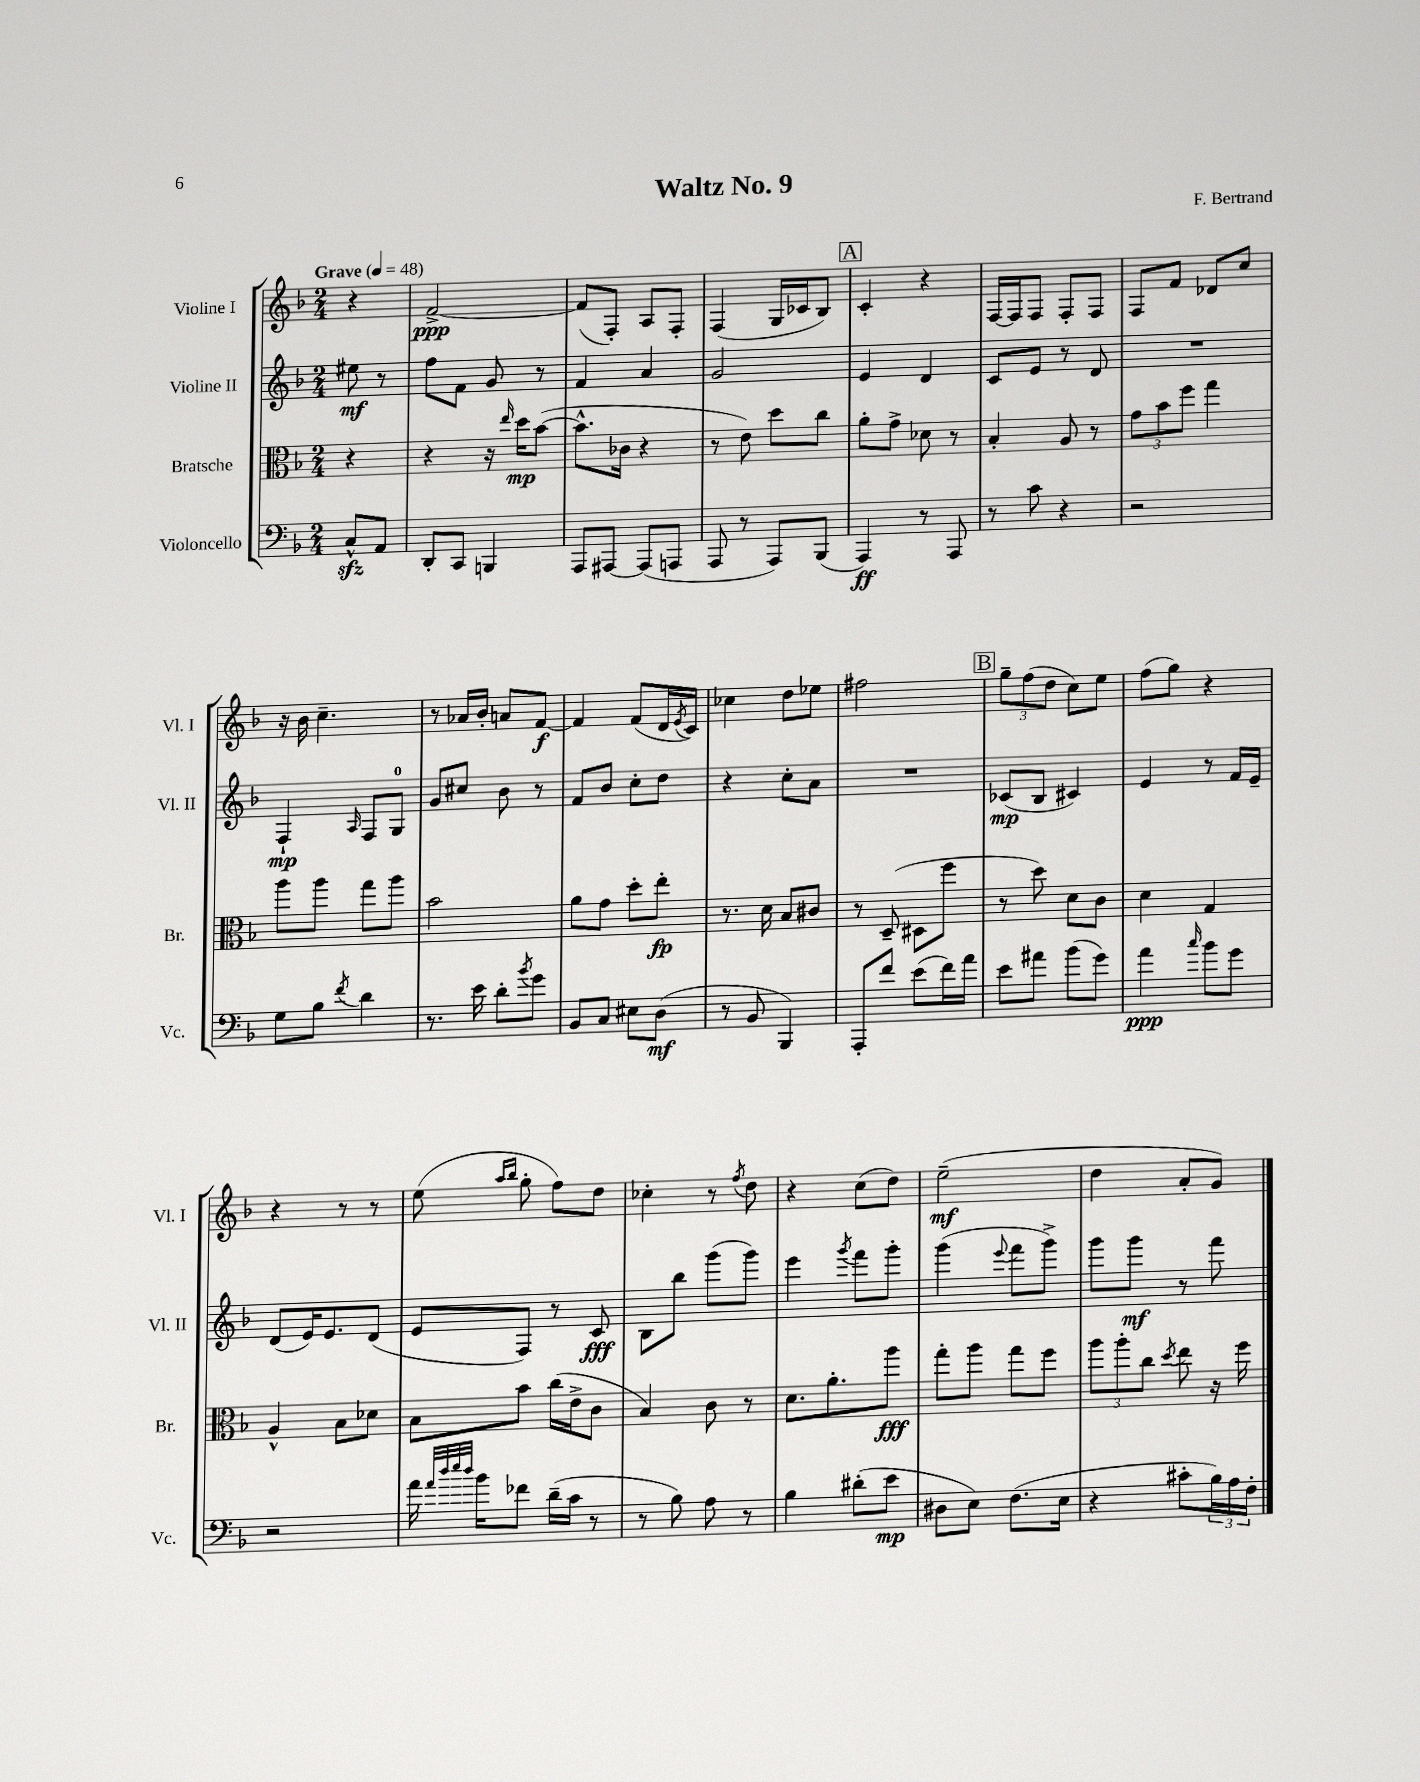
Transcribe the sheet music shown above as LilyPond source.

\header { title = "Waltz No. 9" composer = "F. Bertrand" }
<<
\new StaffGroup <<
\new Staff = "s0" \with { instrumentName = "Violine I" shortInstrumentName = "Vl. I" } {
    \clef treble \key f \major \numericTimeSignature \time 2/4 \partial 4 \tempo "Grave" 4 = 48
    r4 |
    f'2~->\ppp |
    f'8( f8-.) a8 f8-. |
    f4( g16 ces'16 bes8) |
    \mark \markup { \box "A" } c'4-. r4 |
    f16~ f16 f8 f8-. f8 |
    f8 f'8 des'8 c''8 |
    r16 bes'16 c''4.-- |
    r8 aes'16 bes'16-. a'8 f'8~\f |
    f'4 f'8( d'16 \acciaccatura { e'8 } c'16) |
    ces''4 d''8 ees''8 |
    fis''2 |
    \mark \markup { \box "B" } \tuplet 3/2 { g''8-- f''8( d''8 } c''8) e''8 |
    f''8( g''8) r4 |
    r4 r8 r8 |
    e''8( \grace { a''16 bes''16 } g''8-. f''8) d''8 |
    ces''4-. r8 \acciaccatura { f''8 } d''8 |
    r4 c''8( d''8) |
    e''2--\mf( |
    d''4 a'8-. g'8) \bar "|." |
}
\new Staff = "s1" \with { instrumentName = "Violine II" shortInstrumentName = "Vl. II" } {
    \clef treble \key f \major \numericTimeSignature \time 2/4 \partial 4
    eis''8\mf r8 |
    f''8 f'8 g'8 r8 |
    f'4 a'4 |
    g'2 |
    \mark \markup { \box "A" } e'4 d'4 |
    c'8 e'8 r8 d'8 |
    R2 |
    f4-!\mp \grace { a16 } f8 g8-0 |
    g'8 cis''8 bes'8 r8 |
    f'8 bes'8 c''8-. d''8 |
    r4 c''8-. a'8 |
    R2 |
    \mark \markup { \box "B" } ces'8\mp( bes8 cis'4) |
    e'4 r8 f'16 e'16-- |
    d'8( e'16) e'8. d'8( |
    e'8 f8) r8 c'8\fff |
    bes8 bes''8 g'''8( g'''8) |
    e'''4 \acciaccatura { g'''8 } f'''8 g'''8-. |
    g'''4( \appoggiatura { e'''8 } f'''8 g'''8->) |
    g'''8 g'''8\mf r8 f'''8 \bar "|." |
}
\new Staff = "s2" \with { instrumentName = "Bratsche" shortInstrumentName = "Br." } {
    \clef alto \key f \major \numericTimeSignature \time 2/4 \partial 4
    r4 |
    r4 r16 \grace { e''16 } d''16\mp bes'8~( |
    bes'8.-^ ces'16 r4 |
    r8 e'8) d''8 c''8 |
    \mark \markup { \box "A" } a'8-. g'8-> des'8 r8 |
    bes4-. a8 r8 |
    \tuplet 3/2 { g'8 bes'8 f''8 } g''4 |
    a''8 a''8 g''8 a''8 |
    bes'2 |
    a'8 g'8 d''8-. e''8-.\fp |
    r8. d'16 bes8 cis'8 |
    r8 d8--( dis8 f''8 |
    \mark \markup { \box "B" } r8 d''8) d'8 c'8 |
    d'4 g4 |
    a4-^ bes8 des'8 |
    bes8 bes'8 c''16( e'16-> c'8 |
    bes4) c'8 r8 |
    d'8. a'8.-. a''8\fff |
    g''8-. a''8 g''8 f''8 |
    \tuplet 3/2 { a''8 a''8-. c''8 } \acciaccatura { d''8 } e''8 r16 f''16 \bar "|." |
}
\new Staff = "s3" \with { instrumentName = "Violoncello" shortInstrumentName = "Vc." } {
    \clef bass \key f \major \numericTimeSignature \time 2/4 \partial 4
    c8-^\sfz a,8 |
    d,8-. c,8 b,,4 |
    a,,8 ais,,8~ ais,,8( a,,8 |
    a,,8 r8 a,,8) bes,,8( |
    \mark \markup { \box "A" } a,,4\ff) r8 a,,8 |
    r8 c'8 r4 |
    r2 |
    g8 bes8 \acciaccatura { f'8 } d'4 |
    r8. e'16 d'8-. \acciaccatura { bes'8 } g'8 |
    bes,8 c8 eis8 d8\mf( |
    r8 bes,8 bes,,4) |
    a,,8-. f'8 e'8( f'16) a'16 |
    \mark \markup { \box "B" } e'8 ais'8 bes'8( g'8) |
    a'4\ppp \grace { c''16 } bes'8 g'8 |
    r2 |
    a'16 \grace { a'32 d''32 e''32 d''32 } bes'16 fes'8 d'16--( c'16 r8 |
    r8 bes8) a8 r8 |
    bes4 dis'8-.( e'8\mp |
    dis8 e8) f8.( e16 |
    r4 cis'8-. \tuplet 3/2 { bes16) a16 f16-. } \bar "|." |
}
>>
>>
\layout { \context { \Score \remove "Bar_number_engraver" } }
